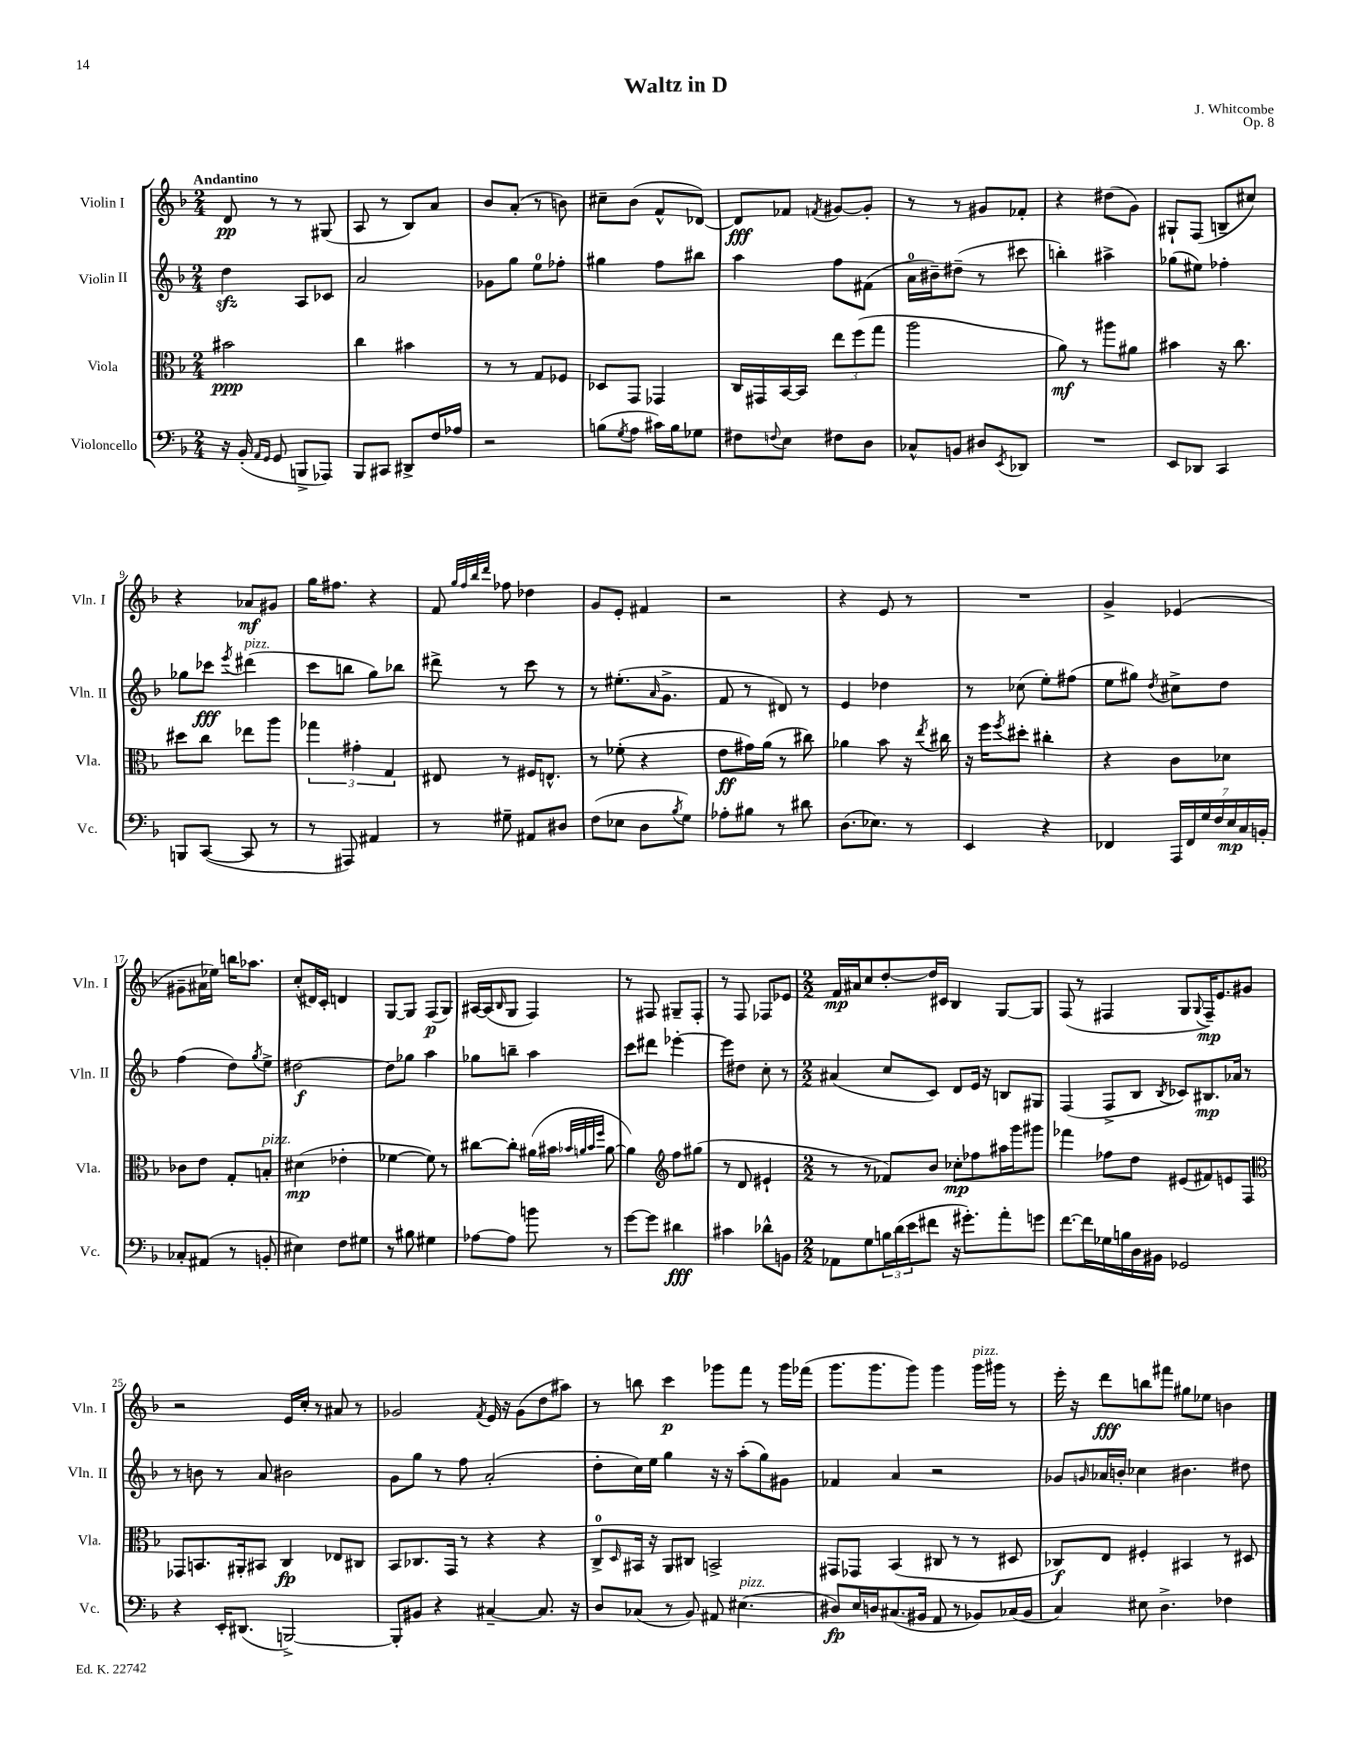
\header { title = "Waltz in D" composer = "J. Whitcombe" opus = "Op. 8" }
<<
\new StaffGroup <<
\new Staff = "s0" \with { instrumentName = "Violin I" shortInstrumentName = "Vln. I" } {
    \clef treble \key f \major \numericTimeSignature \time 2/4 \tempo "Andantino"
    d'8\pp r8 r8 gis8( |
    a8 r8 bes8) a'8 |
    bes'8 a'8-.( r8 b'8) |
    cis''8-- bes'8( f'8-^ des'8~) |
    des'8\fff fes'8 \acciaccatura { f'8 } gis'8~ gis'8-. |
    r8 r8 gis'8 fes'8-. |
    r4 dis''8( g'8) |
    gis8-! f8( b8-- cis''8) |
    r4 aes'8\mf gis'8 |
    g''16 fis''8. r4 |
    f'8 \grace { g''32 f''32 bes''32 d'''32 } fes''8 des''4 |
    g'8 e'8-. fis'4 |
    r2 |
    r4 e'8 r8 |
    R2 |
    g'4-> ees'4( |
    gis'8-- ais'16 ees''16) b''16 aes''8. |
    c''8-.( dis'16) c'16-. d'4 |
    g8~ g8 f8\p( g8) |
    ais16~ ais16( \grace { bes16 } g8 f4) |
    r8 fis8 gis8-- fis8-. |
    r8 f8 fes8 ees'8 |
    \numericTimeSignature \time 2/2 f'16\mp ais'16 c''8 d''8~-. d''16 cis'16 bes4 g8~ g8 |
    f8( r8 fis4 g8 \appoggiatura { g8 } fis16--\mp) e'8. gis'8 |
    r2 e'16 c''16-. r8 ais'8 r8 |
    ges'2 \acciaccatura { f'8 } e'16 r16 ges'8( d''8 ais''8) |
    r8 b''8 c'''4\p ges'''8 f'''8 r8 ges'''16 fes'''16( |
    g'''8. g'''8. g'''8) g'''4 g'''16^\markup { \italic "pizz." } gis'''16 r8 |
    e'''16-. r16 d'''8\fff b''8 fis'''8 gis''8 ees''8 b'4 \bar "|." |
}
\new Staff = "s1" \with { instrumentName = "Violin II" shortInstrumentName = "Vln. II" } {
    \clef treble \key f \major \numericTimeSignature \time 2/4
    d''4\sfz a8 ces'8 |
    a'2 |
    ges'8 g''8 e''8-0 fes''8-. |
    gis''4 f''8 bis''8 |
    a''4 f''8 fis'8( |
    a'16-0 bis'16--) dis''8--( r8 cis'''8 |
    b''4-.) ais''4-> |
    ges''8( eis''8) fes''4-. |
    ges''8 ces'''8\fff \acciaccatura { e'''8 } dis'''4^\markup { \italic "pizz." }( |
    c'''8 b''8 g''8) bes''8 |
    dis'''8-> r8 c'''8 r8 |
    r8 eis''8.-.( \grace { a'16 } g'8.-> |
    f'8 r8 dis'8) r8 |
    e'4 des''4 |
    r8 ces''8( e''8-.) fis''8( |
    e''8 gis''8) \acciaccatura { d''8 } cis''8-> d''8 |
    f''4( d''8) \acciaccatura { g''8 } e''8-> |
    dis''2~\f |
    dis''8 ges''8 a''4 |
    ges''8 b''8-- a''4 |
    c'''8 dis'''8 ees'''4~-. |
    ees'''8 dis''8 c''8-. r8 |
    \numericTimeSignature \time 2/2 ais'4( c''8 c'8) d'8 e'16 r16 b8 gis8 |
    f4( f8-> bes8 \acciaccatura { bes8 } ces'8) bis8.\mp aes'16 r8 |
    r8 b'8 r8 a'8 bis'2 |
    g'8 g''8 r8 f''8 a'2-.( |
    d''8-. c''16) e''16 g''4 r16 r16 a''8-.( g''8) gis'8 |
    fes'4 a'4 r2 |
    ges'8 \grace { g'16 } aes'16 b'16-. ces''4 bis'4. dis''8 \bar "|." |
}
\new Staff = "s2" \with { instrumentName = "Viola" shortInstrumentName = "Vla." } {
    \clef alto \key f \major \numericTimeSignature \time 2/4
    bis'2\ppp |
    c''4 bis'4 |
    r8 r8 g8 fes8 |
    des8 g,8 ges,4 |
    c16 gis,16 bes,16~ bes,16 \tuplet 3/2 { e''8 f''8( g''8 } |
    a''2 |
    a'8\mf) r8 ais''8 ais'8 |
    bis'4 r16 c''8. |
    dis''8 c''8 ees''8 a''8 |
    \tuplet 3/2 { ges''4 gis'4-. g4 } |
    eis8 r8 fis16 e8.-^ |
    r8 fes'8-.( r4 |
    e'8\ff gis'16) a'16( r8 cis''8) |
    aes'4 bes'8 r16 \acciaccatura { e''8 } cis''16 |
    r16 f''16 \acciaccatura { f''8 } dis''8-. cis''4-. |
    r4 c'8 des'8 |
    ces'8 e'8 g8-. b8-.^\markup { \italic "pizz." } |
    dis'4\mp( ees'4-. |
    fes'4~ fes'8) r8 |
    cis''8~ cis''8-. ais'16( bis'16 \grace { bes'32 a'32 bes'32 f''32 } a'8~ |
    a'4) \clef treble f''8 gis''8( |
    r8 d'8 eis'4-! |
    \numericTimeSignature \time 2/2 r8 r8 fes'8) bes'8 ces''8-.\mp fes''8 ais''16 g'''16 gis'''8 |
    fes'''4 fes''8 d''8 eis'8( fis'8) e'8 f8 |
    \clef alto ges,8 b,8. ais,16-. bis,8 c4\fp ees8 cis8 |
    bes,8 ces8. g,16 r8 r4 r4 |
    c8-0-> \grace { d16 } bis,16 r16 a,8 cis8 b,2-> |
    gis,8 ges,8 bes,4( cis8 r8 r8 dis8 |
    ces8\f) e8 fis4-. bis,4 r8 dis8 \bar "|." |
}
\new Staff = "s3" \with { instrumentName = "Violoncello" shortInstrumentName = "Vc." } {
    \clef bass \key f \major \numericTimeSignature \time 2/4
    r16 bes,16-.( \grace { a,16 g,16 } g,8 b,,8-> aes,,8) |
    bes,,8 cis,8 dis,8-> f16 aes16 |
    r2 |
    b8( \acciaccatura { g8 } a8 cis'16) b16 ges8 |
    fis8 \appoggiatura { f8 } e8 fis8 d8 |
    ces8-^ b,8 dis8 \acciaccatura { e,8 } des,8 |
    R2 |
    e,8 des,8 c,4 |
    b,,8 c,8~( c,8 r8 |
    r8 ais,,8) ais,4 |
    r8 gis8-- ais,8 dis8 |
    f8( ees8 d8 \acciaccatura { bes8 } g8) |
    aes8-. bis8 r8 dis'8 |
    d8.( ees8.) r8 |
    e,4 r4 |
    fes,4 \tuplet 7/4 { a,,16 fes,16 g16 f16 e16\mp c16 b,16-. } |
    ces8-. ais,8( r8 b,8-. |
    eis4) f8 gis8 |
    r8 bis8 gis4 |
    aes8~ aes8 b'8 r8 |
    g'8~ g'8 dis'4\fff |
    cis'4 des'8-^ b,8 |
    \numericTimeSignature \time 2/2 aes,8 g8 \tuplet 3/2 { b16 d'16( e'16 } fis'8 r16 gis'8.-.) a'8-. g'8 |
    f'8.~ f'16 ges16 b16 d16 bis,16 ges,2 |
    r4 e,16-. dis,8.( b,,2~->) |
    b,,8-. bis,8 r4 cis4~-- cis8. r16 |
    d8 ces8( r8 bes,8) ais,8 eis4.^\markup { \italic "pizz." }( |
    dis8\fp) e16 d16 cis8.( bis,16 a,8 r8 bes,8) ces16( bes,16 |
    c4) eis8 d4.-> fes4 \bar "|." |
}
>>
>>
